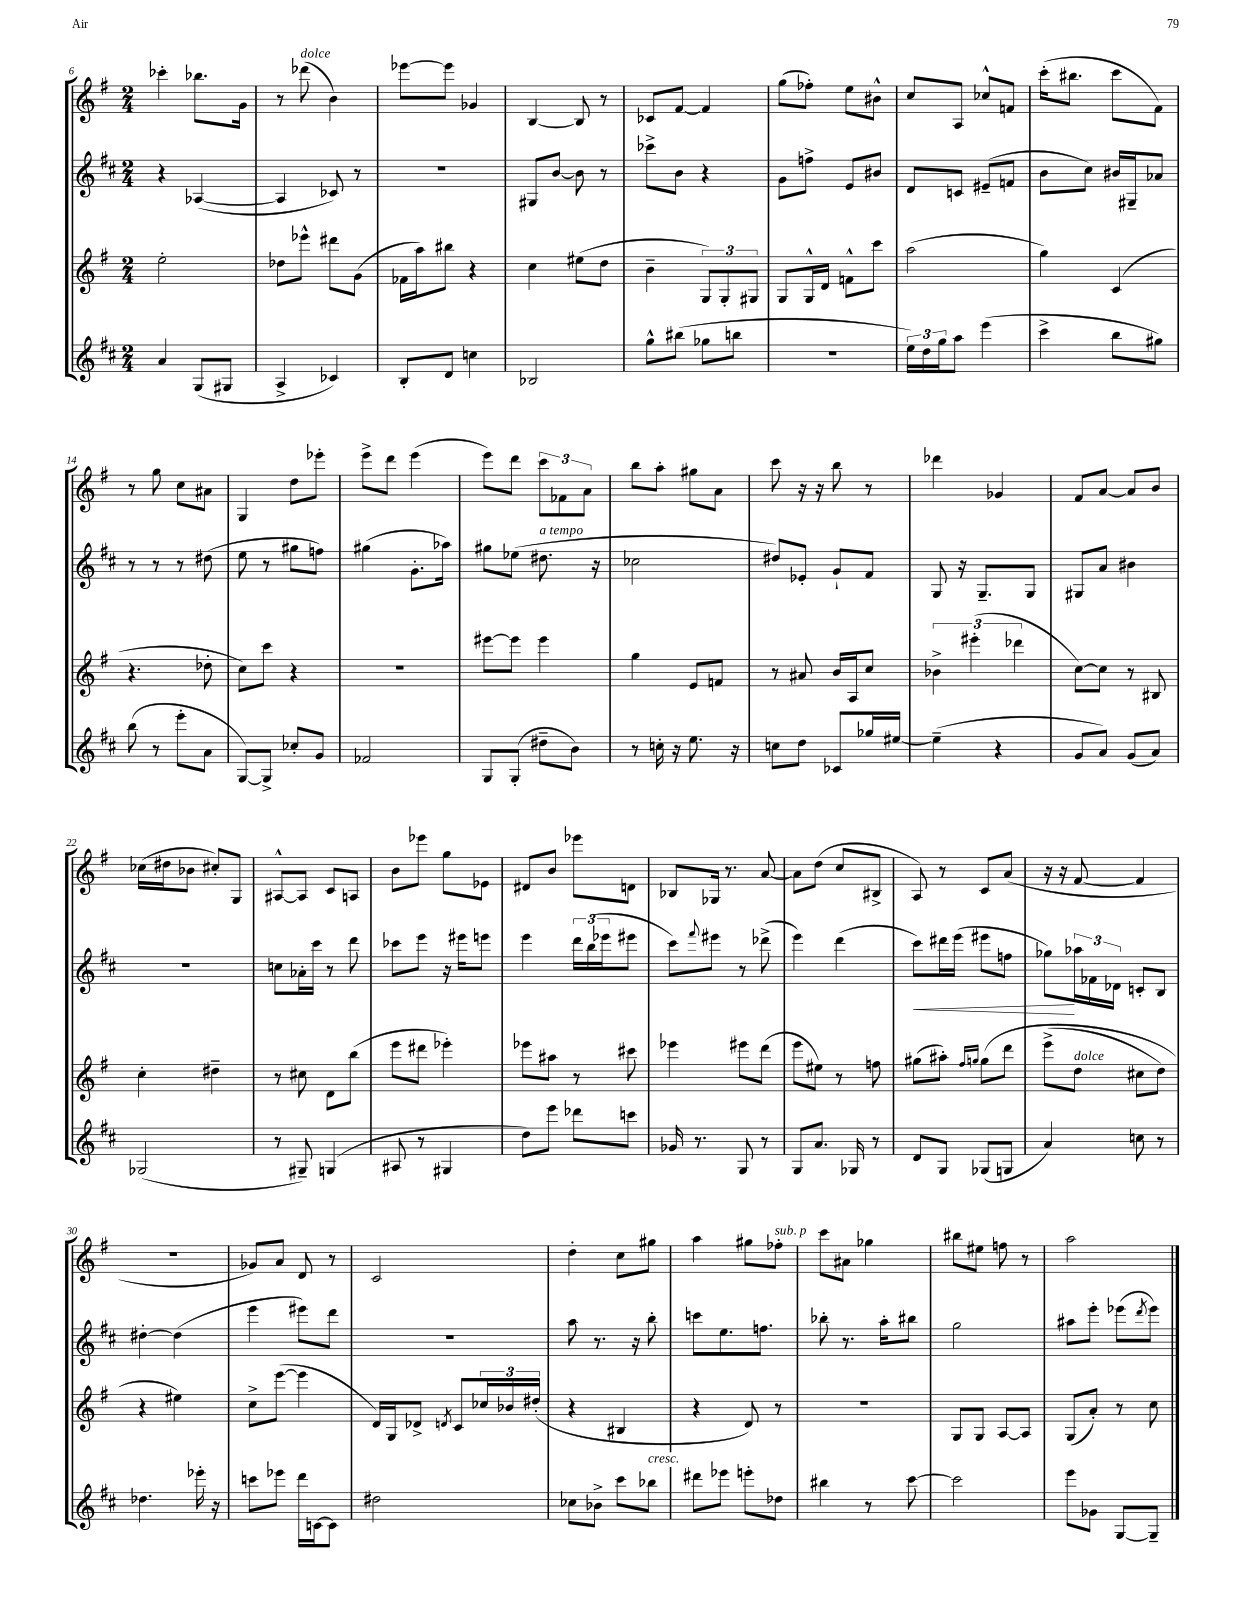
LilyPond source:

<<
\new StaffGroup <<
\new Staff = "s0" {
    \clef treble \key g \major \numericTimeSignature \time 2/4
    ces'''4-. bes''8. g'16 |
    r8 des'''8^\markup { \italic "dolce" }( b'4) |
    ees'''8~ ees'''8 ges'4 |
    b4~ b8 r8 |
    ces'8 fis'8~ fis'4 |
    g''8( fes''8-.) e''8 bis'8-^ |
    c''8 a8 ces''8-^ f'8 |
    c'''16-.( bis''8. c'''8 fis'8) |
    r8 g''8 c''8 ais'8 |
    g4 d''8 ees'''8-. |
    e'''8-> d'''8 e'''4( |
    e'''8) d'''8 \tuplet 3/2 { c'''8 fes'8 a'8 } |
    b''8 a''8-. gis''8 a'8 |
    c'''8 r16 r16 b''8 r8 |
    des'''4 ges'4 |
    fis'8 a'8~ a'8 b'8 |
    ces''16( dis''16 bes'8 cis''8-.) g8 |
    ais8~-^ ais8 c'8 a8 |
    b'8 ees'''8 g''8 ees'8 |
    dis'8 b'8 ees'''8 d'8 |
    bes8 ges16 r8. a'8~ |
    a'8 d''8( c''8 bis8-> |
    a8) r8 c'8 a'8( |
    r16 r16 fis'8~ fis'4 |
    R2 |
    ges'8) a'8 d'8 r8 |
    c'2 |
    d''4-. c''8 gis''8 |
    a''4 gis''8 fes''8-.^\markup { \italic "sub. p" } |
    c'''8 ais'8 ges''4 |
    bis''8 eis''8 f''8 r8 |
    a''2 \bar "|." |
}
\new Staff = "s1" {
    \clef treble \key d \major \numericTimeSignature \time 2/4
    r4 aes4~( |
    aes4 ces'8) r8 |
    R2 |
    gis8 b'8~ b'8 r8 |
    ces'''8-> b'8 r4 |
    g'8 f''8-> e'8 bis'8 |
    d'8 c'8 eis'8--( f'8 |
    b'8 cis''8) bis'16 gis16-- aes'8 |
    r8 r8 r8 dis''8( |
    e''8 r8 gis''8 f''8) |
    gis''4( g'8.-. aes''16) |
    gis''8 ees''8( dis''8.^\markup { \italic "a tempo" } r16 |
    ces''2 |
    dis''8) ees'8-. g'8-! fis'8 |
    g8 r16 g8.-- g8 |
    gis8 a'8 bis'4 |
    R2 |
    c''8 aes'16-. cis'''16 r8 d'''8 |
    ces'''8 e'''8 r16 eis'''16 e'''8 |
    e'''4 \tuplet 3/2 { d'''16 b''16( ees'''16 } eis'''8 |
    cis'''8) \appoggiatura { fis'''8 } eis'''8 r8 des'''8->( |
    e'''4) d'''4( |
    cis'''8\<) dis'''16 e'''16( eis'''8 f''8 |
    ges''8\!) \tuplet 3/2 { aes''16 fes'16 des'16 } c'8-. b8 |
    dis''4~-. dis''4( |
    e'''4 eis'''8) d'''8 |
    R2 |
    a''8 r8. r16 b''8-. |
    c'''8 e''8. f''8. |
    bes''8-. r8. a''16-. bis''8 |
    g''2 |
    ais''8 e'''8-. ees'''8( \acciaccatura { d'''8 } ees'''8) \bar "|." |
}
\new Staff = "s2" {
    \clef treble \key g \major \numericTimeSignature \time 2/4
    e''2-. |
    des''8 ees'''8-^ dis'''8 g'8( |
    fes'16 a''16) bis''8 r4 |
    c''4 eis''8( d''8 |
    b'4-- \tuplet 3/2 { g8) g8-. gis8 } |
    g8 g16-^ d'16 f'8-^ c'''8 |
    a''2( |
    g''4) c'4( |
    r4. des''8-. |
    c''8) c'''8 r4 |
    R2 |
    eis'''8~ eis'''8 eis'''4 |
    g''4 e'8 f'8 |
    r8 ais'8 b'16 a16 c''8 |
    \tuplet 3/2 { bes'4-> eis'''4-.( des'''4 } |
    c''8~) c''8 r8 bis8 |
    c''4-. dis''4-- |
    r8 cis''8 d'8 b''8( |
    e'''8 dis'''8 ees'''4-.) |
    ees'''8 ais''8 r8 cis'''8 |
    ees'''4 eis'''8 d'''8( |
    e'''8 eis''8) r8 f''8 |
    gis''8( ais''8-.) \grace { fis''16 g''16 } g''8\( d'''8 |
    e'''8->( d''8^\markup { \italic "dolce" } cis''8 d''8) |
    r4 eis''4\) |
    c''8-> e'''8~( e'''4 |
    d'16) g16 des'8-> \acciaccatura { d'8 } c'8 \tuplet 3/2 { ces''16 bes'16 dis''16-.( } |
    r4 bis4 |
    r4 d'8) r8 |
    R2 |
    g8 g8 a8~ a8 |
    g8( a'8-.) r8 c''8 \bar "|." |
}
\new Staff = "s3" {
    \clef treble \key d \major \numericTimeSignature \time 2/4
    a'4 g8( gis8 |
    a4-> ces'4) |
    b8-. d'8 c''4 |
    bes2 |
    g''8-^ bis''8( ges''8 b''8 |
    R2 |
    \tuplet 3/2 { e''16) d''16 g''16 } a''8 e'''4( |
    cis'''4-> b''8 gis''8) |
    b''8( r8 e'''8-. a'8 |
    g8~) g8-> ces''8-. g'8 |
    fes'2 |
    g8 g8-.( dis''8-- b'8) |
    r8 c''16-. r16 e''8. r16 |
    c''8 d''8 ces'8 ges''16 eis''16~ |
    eis''4--( r4 |
    g'8 a'8) g'8( a'8) |
    ges2( |
    r8 gis8--) g4( |
    ais8 r8 gis4 |
    d''8) e'''8 des'''8 c'''8 |
    ges'16 r8. g8 r8 |
    g8 a'8. ges16 r8 |
    d'8 g8 ges8( g8 |
    a'4) c''8 r8 |
    des''4. ees'''16-. r16 |
    c'''8 ees'''8 d'''16 c'16~ c'8 |
    dis''2 |
    ces''8 bes'8-> cis'''8 bes''8^\markup { \italic "cresc." } |
    dis'''8 ees'''8 e'''8-. des''8 |
    bis''4 r8 cis'''8~ |
    cis'''2 |
    e'''8 ges'8 g8~ g8-- \bar "|." |
}
>>
>>
\layout { \context { \Score currentBarNumber = #6 } }
